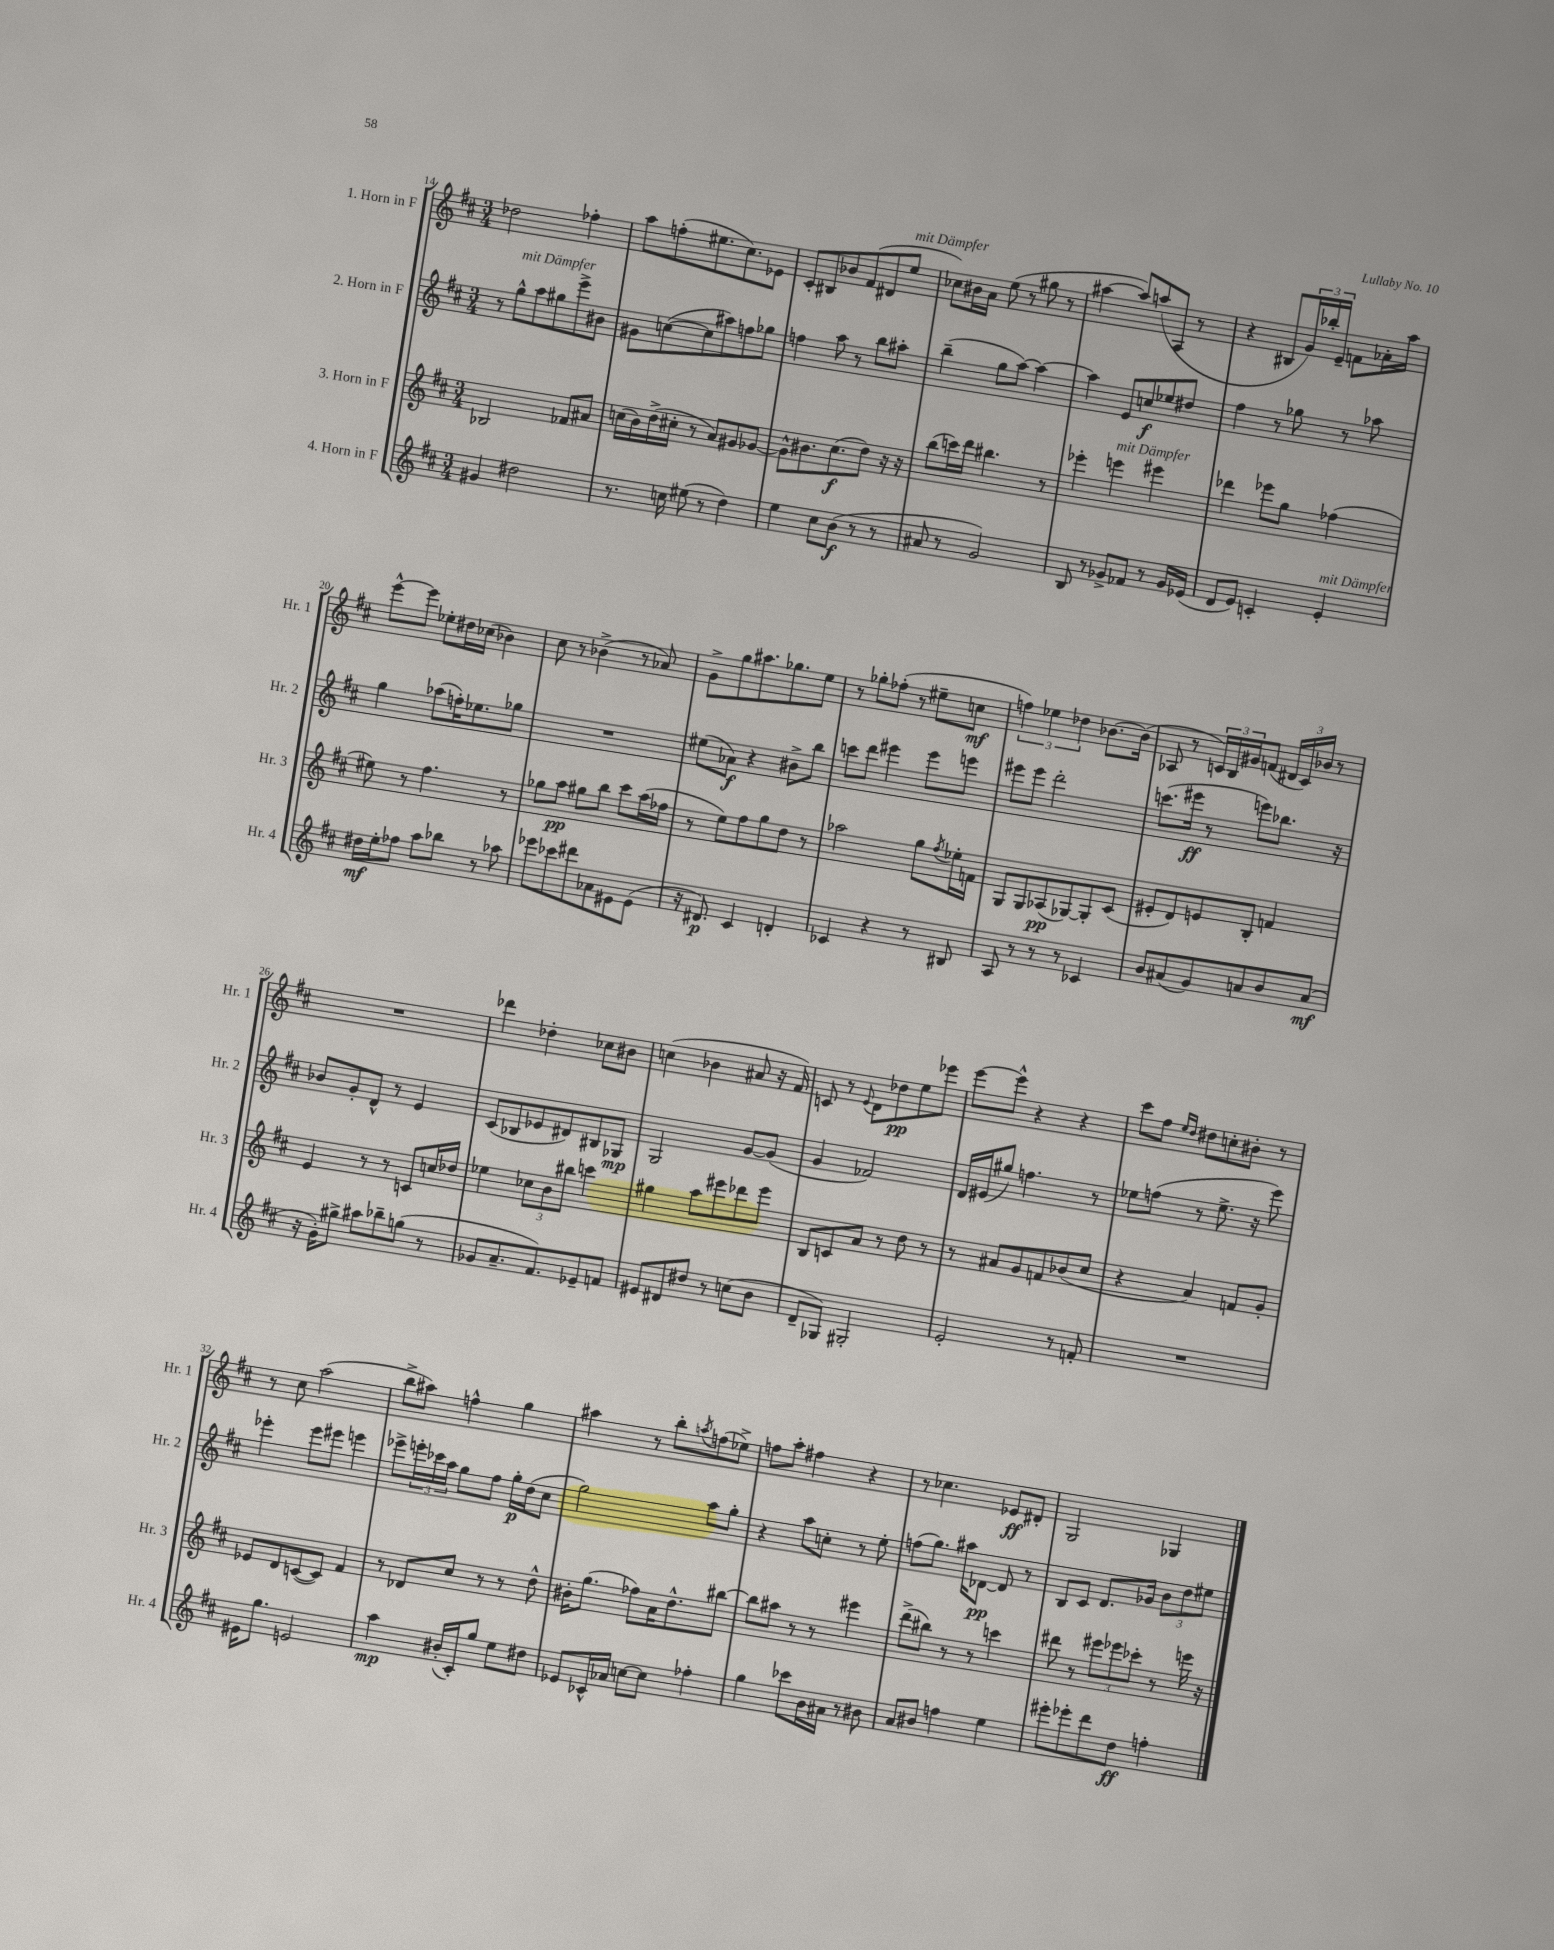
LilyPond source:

<<
\new StaffGroup <<
\new Staff = "s0" \with { instrumentName = "1. Horn in F" shortInstrumentName = "Hr. 1" } {
    \clef treble \key d \major \numericTimeSignature \time 3/4
    des''2 fes''4-. |
    a''8 f''8-.( eis''8. cis''8.) ees'8 |
    cis'8-. bis8 bes'8 fis'8( dis'8 e''8^\markup { \italic "mit Dämpfer" } |
    ces''8) bis'16 a'16 e''8( r8 gis''8 r8 |
    ais''4~ ais''8) a''8( a8 r8 |
    r4 bis8 \tuplet 3/2 { g'16) bes''16-. e'16-- } f'8 aes'16-. a''16 |
    e'''8~-^ e'''8 ees''8-. dis''16 ces''16( bes'4) |
    cis''8 r8 bes'4->( r8 aes'8) |
    g'8-> g''8 ais''8. ges''8. e''8 |
    r8 ges''8-. fes''8-.( r8 eis''8-- c''8\mf |
    \tuplet 3/2 { f''4) ees''4 des''4 } bes'8.~ bes'16( |
    aes8 r8 \tuplet 3/2 { c'16) b16 gis'16 } f'8( \tuplet 3/2 { dis'16 c'16) bes'16 } r8 |
    R2. |
    des'''4 des''4-. ces''8 bis'8 |
    c''4( bes'4 ais'8 r16 fis'16) |
    c'8 r8 \appoggiatura { e'8 } d'8 des''8\pp e''8 ees'''8 |
    e'''8~ e'''8-^ r4 r4 |
    cis'''8 fis''8 \grace { e''16 d''16 } dis''8 c''8-. bis'8-. r8 |
    r8 cis''8 a''2( |
    b''8-> ais''8) f''4-^ g''4 |
    ais''4 r8 b''8-. \acciaccatura { a''8 } f''8( ees''8->) |
    f''8 a''8-. fis''4 r4 |
    r8 ces''4. ees'8\ff dis'8-. |
    g2 ges4 \bar "|." |
}
\new Staff = "s1" \with { instrumentName = "2. Horn in F" shortInstrumentName = "Hr. 2" } {
    \clef treble \key d \major \numericTimeSignature \time 3/4
    r8 g''8-^^\markup { \italic "mit Dämpfer" } a''8 gis''8 e'''8-> bis'8 |
    gis'8 c''8~( c''8 ais''8) f''8 ges''8 |
    f''4 a''8 r8 b''8 ais''8-. |
    b''4--( g''8 a''8~) a''4~ |
    a''4 e'8 c''8\f ees''8 dis''8 |
    fis''4 r8 ges''8 r8 aes''8 |
    g''4 aes''8( f''16-.) ees''8. ges''8 |
    R2. |
    eis''8( aes'8\f) r4 bis'8-> b''8 |
    c'''8 d'''8 eis'''4 eis'''8 e'''8 |
    eis'''8 eis'''8 d'''2-. |
    c'''8.( eis'''16\ff r8 e'''8) bes''8. r16 |
    bes'8 g'8-. d'8-^ r8 e'4 |
    cis'8( bes8 ees'8 dis'8) bis8 ges8\mp |
    g2 g'8~ g'8( |
    g'4 fes'2) |
    d'16 eis'16( gis''8) f''4. r8 |
    ees''8 f''8( r8 ees''8.-> r16 e'''8) |
    ees'''4-. ees'''8 eis'''8 e'''4 |
    ees'''8-> \tuplet 3/2 { e'''16-. ces'''16 a''16 } g''8 fis''8 g''16-.\p d''16( cis''8 |
    g''2) a''8 g''8-. |
    r4 a''8 c''8-. r8 e''8-. |
    f''8( g''8.) ais''16 des'8~\pp des'8 r8 |
    b8 cis'8 d'8. ges'16 \tuplet 3/2 { b'8 d''8 eis''8 } \bar "|." |
}
\new Staff = "s2" \with { instrumentName = "3. Horn in F" shortInstrumentName = "Hr. 3" } {
    \clef treble \key d \major \numericTimeSignature \time 3/4
    bes2 fes'8 ais'8 |
    c''16( b'16) d''16->( cis''16-. r8 a'8) gis'8 ges'8~ |
    ges'8-^ bis'8. cis''8.\f( d''8) r16 r16 |
    b''8( c'''16) d'''16 bis''4. r8 |
    ees'''4-. e'''4^\markup { \italic "mit Dämpfer" } eis'''4 |
    des'''4 ees'''8 g''8 fes''4( |
    eis''8) r8 fis''4. r8 |
    ges''8 a''8\pp gis''8 b''8 cis'''8 a''16( fes''16 |
    r8 e''8) fis''8 g''8 d''8 r8 |
    aes''2 g''8 \acciaccatura { fis''8 } ees''16-. f'16 |
    g8 g8 aes8\pp( ges8~) ges8-. cis'8( |
    eis'8-. d'8) e'8 b8-. f'4 |
    e'4 r8 r8 c'8 c''16 des''16 |
    ees''4 \tuplet 3/2 { ces''8 b'8 bis''8 } c'''4 |
    gis''4 a''8 eis'''8 des'''8 eis'''8 |
    b8 c'8 a'8 r8 d''8 r8 |
    r8 ais'8 g'8 f'8 bes'8( cis''8 |
    r4 a'4) f'8 g'8-. |
    ees'8 d'8 c'8~( c'8) fis'4 |
    r8 des'8 cis''8 r8 r8 d''8-^ |
    bis'16-. g''8.( fes''8) a'16 d''8.-^ bis''8~ |
    bis''8 ais''8 r8 r8 eis'''4 |
    d'''8->( bis''8) r8 r8 c'''4 |
    dis'''8 r8 \tuplet 3/2 { eis'''8 ees'''8 ces'''8-. } r8 e'''16 r16 \bar "|." |
}
\new Staff = "s3" \with { instrumentName = "4. Horn in F" shortInstrumentName = "Hr. 4" } {
    \clef treble \key d \major \numericTimeSignature \time 3/4
    gis'4 dis''2 |
    r8. c''16 eis''8( r8 d''4) |
    e''4 cis''8 b'8\f( r8 r8 |
    ais'8 r8 g'2) |
    b8 r8 ges'8-> fes'8 r8 ges'16 ees'16( |
    d'8 e'8) c'4-. e'4-.^\markup { \italic "mit Dämpfer" } |
    dis''16\mf e''16-. fes''8 a''8 bes''8 r8 aes''8 |
    ees'''8 ces'''8 dis'''8 aes'8 eis'8 eis'8( |
    r16 dis'8.\p) cis'4 d'4-. |
    ces'4 r4 r8 bis8 |
    a8 r8 r8 r8 ces'4 |
    b'8 ais'8( g'8) a'8 b'8 a'8\mf( |
    r16 g'16-.) gis''8-> ais''8 bes''8-- g''8( r8 |
    ges'8 a'8.-- fis'8.) ees'8-- f'8 |
    eis'8 dis'8 dis''8 r8 c''8( b'8 |
    d'8-- ges8) gis2-. |
    e'2-. r8 f'8-. |
    R2. |
    eis'16 g''8. e'2 |
    a''4\mp bis'16-.( cis'16-.) g''8 e''8 dis''8 |
    ees'8 ces'16-^ aes'16 c''8~ c''8 fes''4-. |
    g''4 ces'''8 b'16 ais'16 r8 bis'8 |
    a'8 bis'8 f''4 e''4 |
    eis'''8-. ees'''8-. d'''8 d''8\ff f''4-. \bar "|." |
}
>>
>>
\layout { \context { \Score currentBarNumber = #14 } }
